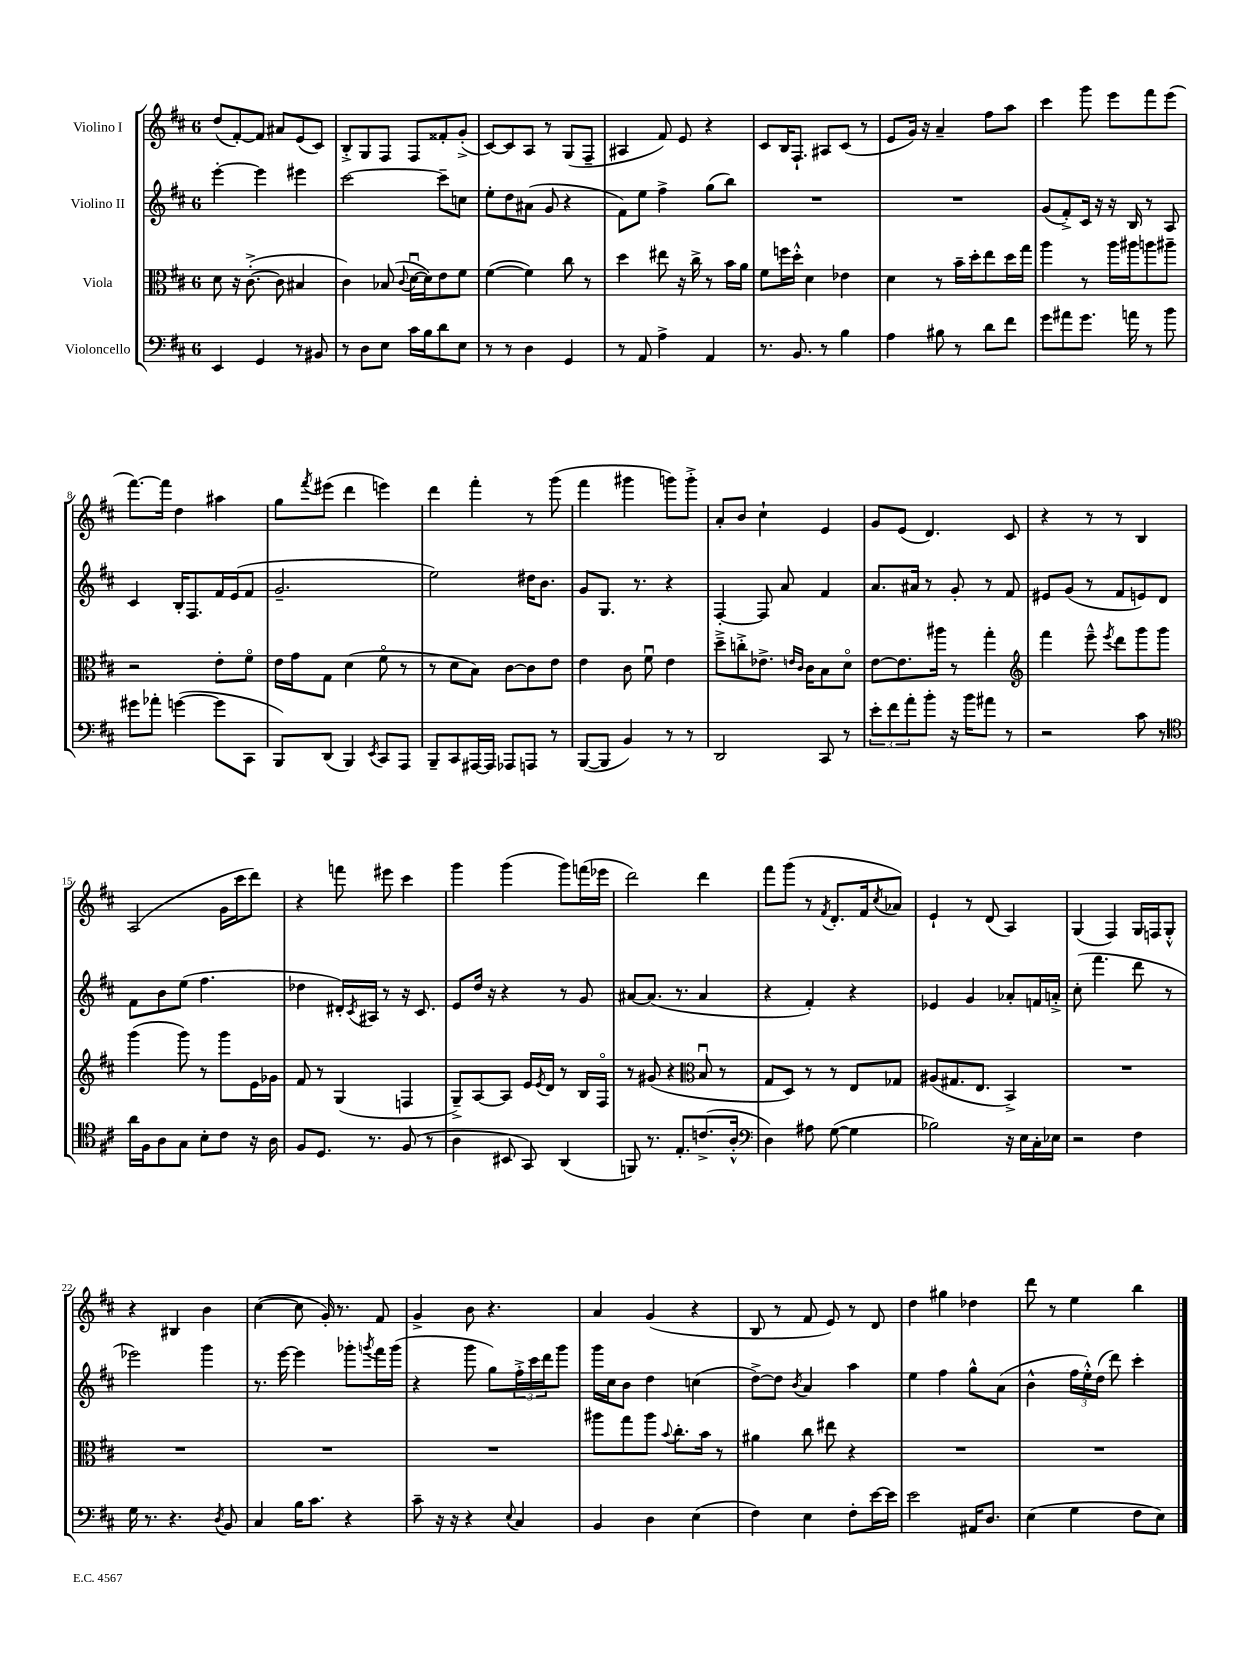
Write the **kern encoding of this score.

**kern	**kern	**kern	**kern
*part4	*part3	*part2	*part1
*staff4	*staff3	*staff2	*staff1
*I"Violoncello	*I"Viola	*I"Violino II	*I"Violino I
*clefF4	*clefC3	*clefG2	*clefG2
*k[f#c#]	*k[f#c#]	*k[f#c#]	*k[f#c#]
*M6/8	*M6/8	*M6/8	*M6/8
=1	=1	=1	=1
4EE/	8d\	[4eee'\	(8dd/L
.	16r	.	[8f#'/)
.	([8.c#'^\	.	.
4GG/	.	4eee\]	8f#/J]
.	8c#\]	.	8a#X/L
8r	4B#X/	4eee#X\	(8e/
8BB#X/	.	.	8c#/J)
=2	=2	=2	=2
8r	4c#\)	[2ccc#\	8B'^/L
8D\L	.	.	8G/
8E\J	(8B-X/	.	8F#/J
.	8qqc#/	.	.
16c#\LL	[16du\LL	.	8F#/L
16B\J	16d\J])	.	.
8d\	8e\	8ccc#~\L]	8f##X'/
8E\J	8f#\J	8ccn\J	(8g'^/J
=3	=3	=3	=3
8r	([4f#\	8ee'\L	[8c#/L)
8r	.	8dd\	8c#/]
4D\	4f#\])	(8a#X\J	8A/J
.	.	8g/	8r
4GG/	8cc#\	4r	(8G/L
.	8r	.	8F#~/J
=4	=4	=4	=4
8r	4dd\	8f#\L)	4A#X/
8AA/	.	8ee\J	.
4A^\	8ee#X\	4ff#^\	8f#/)
.	16r	.	8e/
.	16cc#^\	.	.
4AA/	8r	(8gg\L	4r
.	16b\LL	8bb\J)	.
.	16a\JJ	.	.
=5	=5	=5	=5
8.r	8f#\L	2.r	8c#/L
.	16ffn\L	.	16B/K
8.BB/	16dd'^^\JJ	.	8.F#`/J
.	4d\	.	.
8r	.	.	8A#X/L
4B\	4e-X\	.	(8c#/J
.	.	.	8r
=6	=6	=6	=6
4A\	4d\	2.r	8e/L
.	.	.	16g/Jk)
.	.	.	16r
8B#X\	8r	.	4a~/
8r	16b~\LL	.	.
.	16dd'\J	.	.
8d\L	8ee\	.	8ff#\L
8f#\J	16dd\L	.	8aa\J
.	16gg\JJ	.	.
=7	=7	=7	=7
8g\L	4aa\	(8g/L	4ccc#\
8a#X\	.	8f#'^/)	.
8.g\J	8r	16c#/Jk	8ggg\
.	.	16r	.
.	16aa\LL	16r	8eee\L
16an\	16aa#X\J	16B/	.
8r	8aan\	8r	8fff#\
8b\	8aa#X~\J	8A/	(8eee\J
!!LO:LB:g=z
=8	=8	=8	=8
8g#X\L	2r	4c#/	[8.fff#\L)
8a-X'\J	.	.	.
.	.	.	16fff#\Jk]
([4gn\	.	16B'/KL	4dd\
.	.	8.F#/	.
8g\L]	8e'\L	16f#/L	4aa#X\
.	.	(16e/J	.
8CC#\J	8f#\J	8f#/J	.
=9	=9	=9	=9
8BBB/L)	16e\LL	2.g~/	8gg\L
.	16g\J	.	.
.	.	.	8qfff#/
(8DD/J	8G\J	.	(8eee#X\J
4BBB/)	(4d\	.	4ddd\
8qEE/	.	.	.
8CC#/L	8f#\	.	4eeen\)
8AAA/J	8r	.	.
=10	=10	=10	=10
8BBB~/L	8r	2ee\)	4ddd\
8CC#/	8d\L	.	.
[16AAA#X/L	8B\J)	.	4fff#'\
16AAA#/JJ]	.	.	.
8AAA-X/L	[8c#\L	.	.
8AAAn/J	8c#\]	16dd#X\KL	8r
.	.	8.b\J	.
8r	8e\J	.	(8ggg\
=11	=11	=11	=11
([8BBB/L	4e\	8g/L	4fff#\
8BBB/J]	.	8.G/J	.
4BB/)	8c#\	.	4ggg#X\
.	.	8.r	.
.	8f#u\	.	.
8r	4e\	4r	8gggn\L)
8r	.	.	8ggg'^\J
=12	=12	=12	=12
2DD/	8dd~^\L	[4F#'/	8a'/L
.	8ccn'^\	.	8b/J
.	8.e-X^\J	8F#/]	4cc#`\
.	.	8a/	.
.	16qqen/LL	.	.
.	16qqc#/JJ	.	.
.	16c#\KL	.	.
8CC#/	8B\	4f#/	4e/
8r	8d\J	.	.
=13	=13	=13	=13
12e'\L	[8e\L	8.a/L	8g/L
12f#\	.	.	.
.	8.e\]	.	(8e/J
12a'\	.	.	.
.	.	16a#X/Jk	.
8b'\J	.	8r	4.d/)
.	16aa#X\Jk	.	.
16r	8r	8g'/	.
16b\KL	.	.	.
8a#X\J	4gg'\	8r	.
8r	.	8f#/	8c#/
=14	=14	=14	=14
*	*clefG2	*	*
2r	4fff#\	8e#X/L	4r
.	.	(8g/J	.
.	8eee~^^\	8r	8r
.	8qeee/	.	.
.	8ddd\L	8f#/L	8r
8c#\	8ggg\	8en/)	4B/
8r	8ggg\J	8d/J	.
!!LO:LB:g=z
=15	=15	=15	=15
*clefC4	*	*	*
16a\LL	(4ggg\	8f#\L	(2A/
16F#\J	.	.	.
8A\	.	8b\	.
8G\J	8ggg\)	(8ee\J	.
8B'\L	8r	4.ff#\	.
8c#\J	8ggg\L	.	16g\LL
.	.	.	16ccc#\J
16r	16e\L	.	8ddd\J)
16A\	16g-X\JJ	.	.
=16	=16	=16	=16
8F#/L	8f#/	4dd-X\	4r
8.D/J	8r	.	.
.	(4G/	16d#X'/LL)	8fffn\
.	.	8qc#/	.
8.r	.	16A#X/JJ	.
.	.	8r	8eee#X\
(8F#/	4Fn/	16r	4ccc#\
.	.	8.c#/	.
8r	.	.	.
=17	=17	=17	=17
4A\	8G~^/L)	8e/L	4ggg\
.	[8A/	16dd/Jk	.
.	.	16r	.
8BB#X/	8A/J]	4r	(4ggg\
8GG/)	16e/LL	.	.
.	8qe/	.	.
.	16d/JJ	.	.
(4AA/	8r	8r	8ggg\L)
.	16B/LL	8g/	(16fffn\L
.	16F#/JJ	.	16eee-X\JJ
=18	=18	=18	=18
8FFn/)	8r	[8a#X/L	2ddd\)
8.r	(8g#X/	(8.a#/J]	.
.	4r	.	.
8.E'/L	.	8.r	.
*	*clefC3	*	*
(8.cn^/	8Bu/	4a#/	4ddd\
.	8r	.	.
16A'^^/Jk	.	.	.
=19	=19	=19	=19
*clefF4	*	*	*
4D\)	8G/L	4r	8fff#\L
.	8D/J)	.	(8ggg\J
8A#X\	8r	4f#'/)	8r
.	.	.	8qf#/
([8G\	8r	.	8.d'/L
4G\]	8E/L	4r	.
.	.	.	16f#/k
.	.	.	8qcc#/
.	8G-X/J	.	8a-X/J)
=20	=20	=20	=20
2B-X\)	(8A#X/L	4e-X/	4e`/
.	8.G#X/	.	.
.	.	4g/	8r
.	8.E/J	.	.
.	.	.	(8d/
16r	4BB^/)	8a-X'/L	4A/)
16E\LL	.	.	.
16C#'\	.	16fn/L	.
16E-X\JJ	.	16an'^/JJ	.
=21	=21	=21	=21
2r	2.r	(8cc#'\	(4G/
.	.	4.fff#\	.
.	.	.	4F#/)
4F#\	.	8ddd\	16G/LL
.	.	.	16Fn/J
.	.	8r	8G'^^/J
!!LO:LB:g=z
=22	=22	=22	=22
16G\	2.r	2eee-X\)	4r
8.r	.	.	.
4.r	.	.	4B#X/
.	.	4ggg\	4b\
8qD/	.	.	.
8BB/	.	.	.
=23	=23	=23	=23
4C#/	2.r	8.r	([4cc#\
.	.	[16eee\	.
16B\KL	.	4eee\]	8cc#\]
8.c#\J	.	.	.
.	.	.	16g'/)
.	.	.	8.r
4r	.	8ggg-X'\L	.
.	.	8qgggn/	.
.	.	16fff#\L	8f#/
.	.	(16ggg\JJ	.
=24	=24	=24	=24
8c#~\	2.r	4r	4g^/
16r	.	.	.
16r	.	.	.
4r	.	8ggg\	8b\
.	.	8gg\L)	4.r
8qqE/	.	.	.
4C#/	.	24ff#'^\L	.
.	.	24ccc#\	.
.	.	24ddd\J	.
.	.	8ggg\J	.
=25	=25	=25	=25
4BB/	8aa#X\L	16ggg\LL	4a/
.	.	16cc#\J	.
.	8gg\	8b\J	.
4D\	8aa#\J	4dd\	(4g/
.	8qqb/	.	.
.	8.cc#'\L	.	.
(4E\	.	(4ccn\	4r
.	16b\Jk	.	.
.	8r	.	.
=26	=26	=26	=26
4F#\)	4a#X\	[8dd^\L)	8B/
.	.	8dd\J]	8r
.	.	8qb/	.
4E\	8cc#\	4a/	8f#/
.	8ee#X\	.	8e/)
8F#'\L	4r	4aa\	8r
[16e\L	.	.	8d/
16e\JJ]	.	.	.
=27	=27	=27	=27
2e\	2.r	4ee\	4dd\
.	.	4ff#\	4gg#X\
16AA#X/KL	.	8gg^^\L	4dd-X\
8.D/J	.	.	.
.	.	(8a\J	.
=28	=28	=28	=28
(4E\	2.r	4b^^\	8ddd\
.	.	.	8r
4G\	.	24ff#\LL	4ee\
.	.	24ee'^^\)	.
.	.	(24dd\JJ	.
.	.	8ddd\)	.
8F#\L	.	4ccc#'\	4bb\
8E\J)	.	.	.
==	==	==	==
*-	*-	*-	*-
